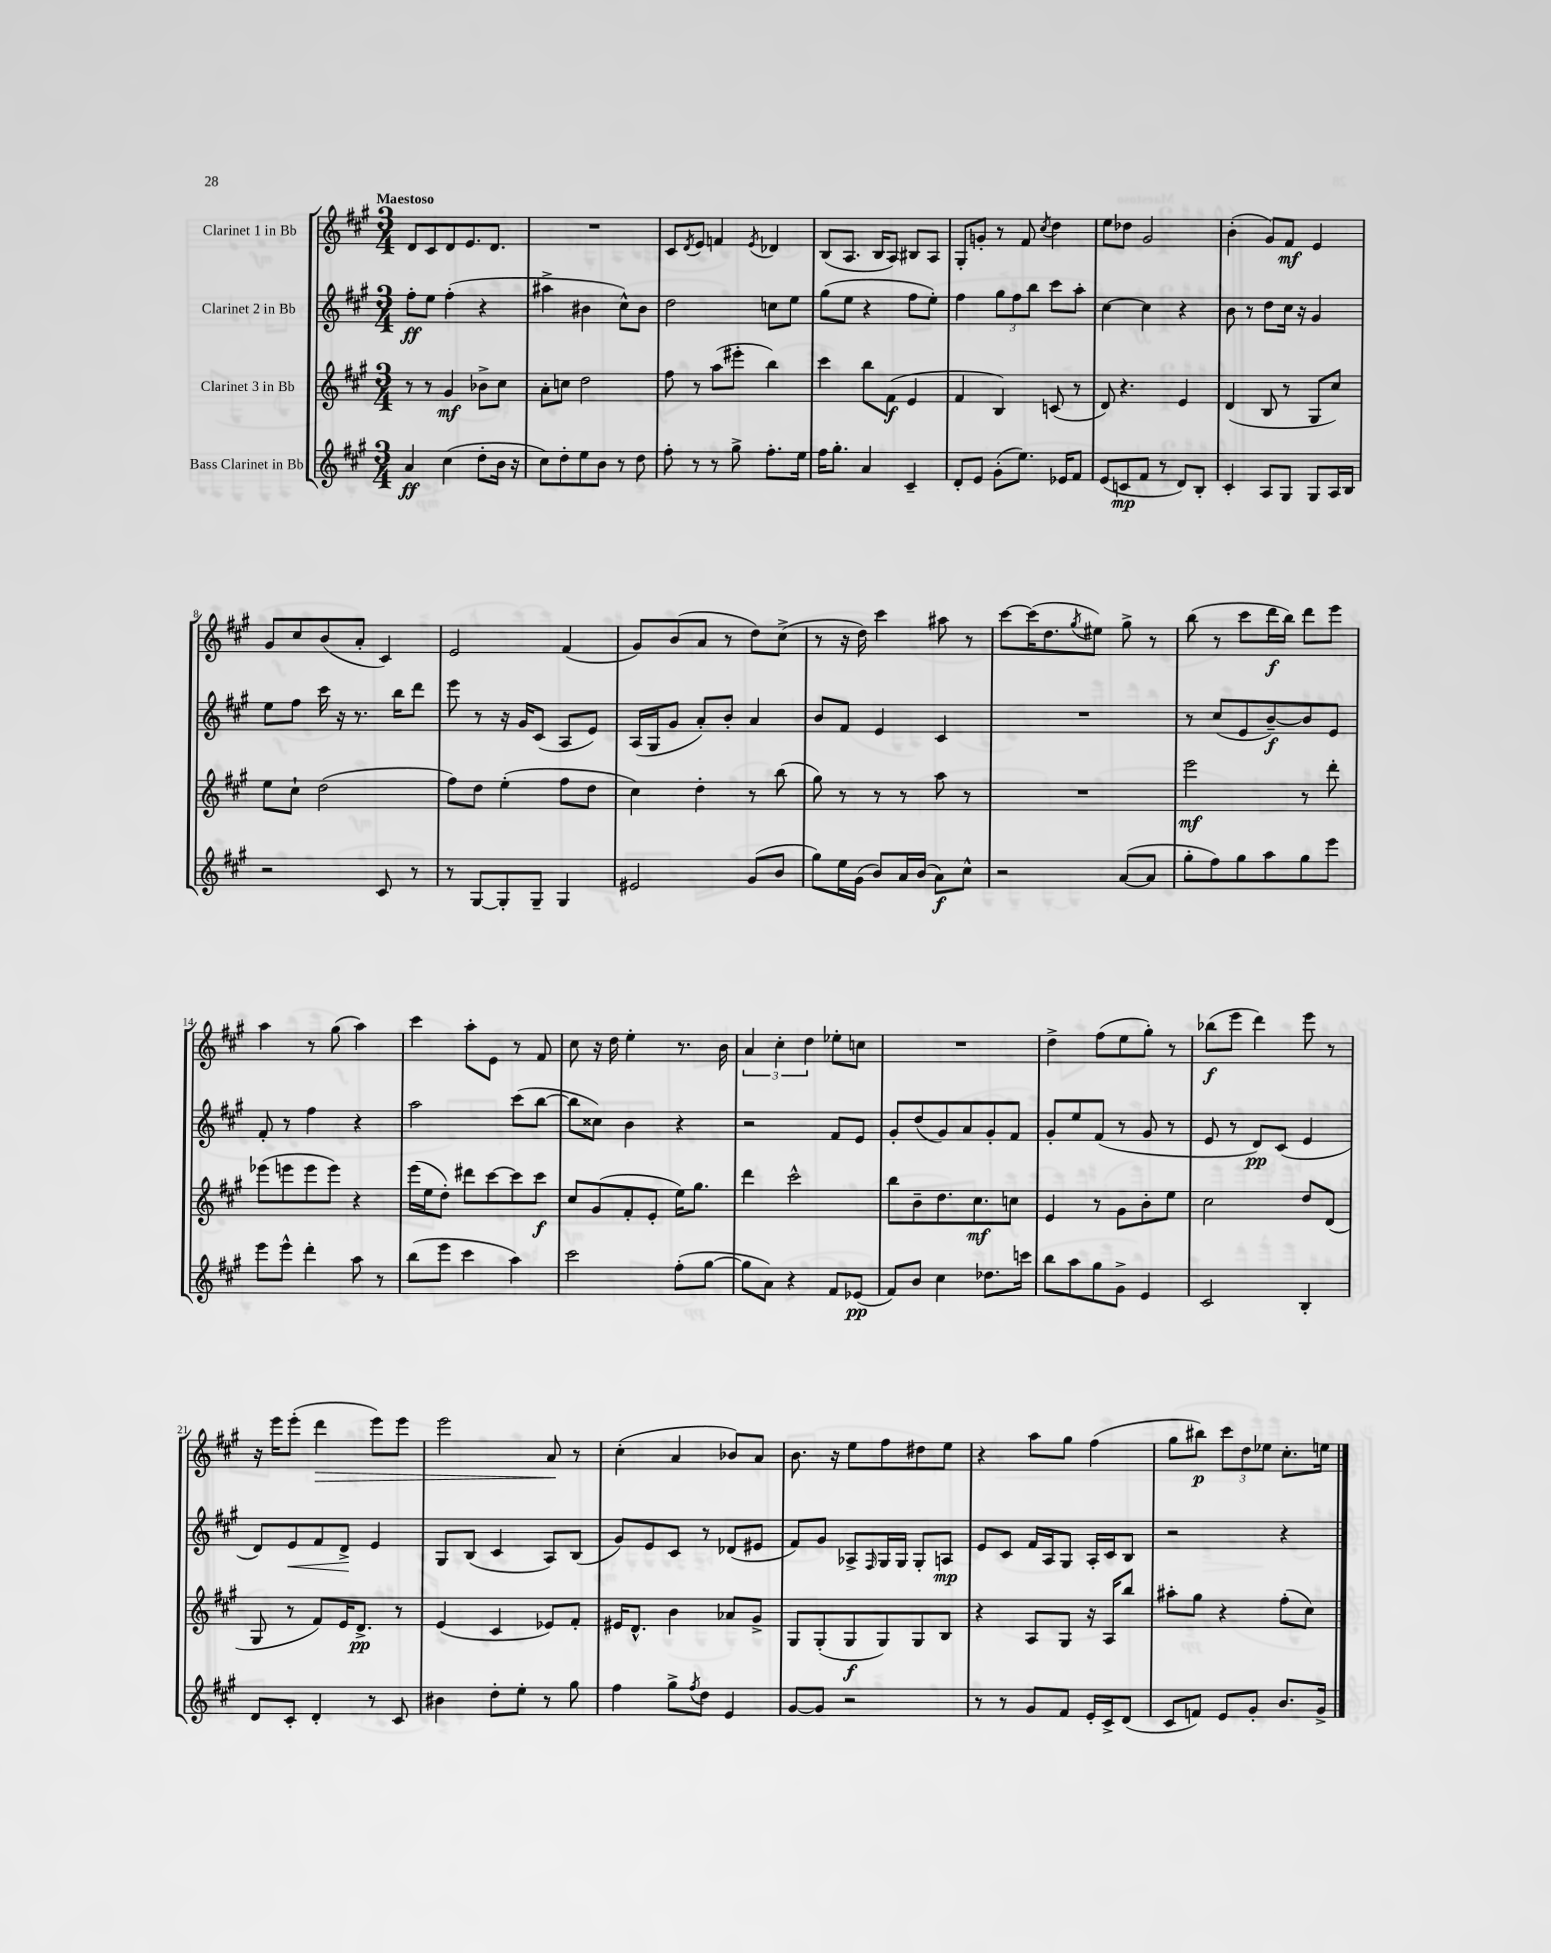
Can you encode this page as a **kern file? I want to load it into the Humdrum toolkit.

**kern	**kern	**kern	**kern
*staff4	*staff3	*staff2	*staff1
*clefG2	*clefG2	*clefG2	*clefG2
*k[f#c#g#]	*k[f#c#g#]	*k[f#c#g#]	*k[f#c#g#]
*M3/4	*M3/4	*M3/4	*M3/4
4a/	8r	8ff#'\L	8d/L
.	8r	8ee\J	8c#/
(4cc#\	4g#/	(4ff#'\	8d/
.	.	.	8.e/
8dd'\L	8b-^\L	4r	.
.	.	.	8.d/J
16b\Jk	8cc#\J	.	.
16r	.	.	.
=	=	=	=
8cc#\L)	8a'\L	4aa#^\	2.r
8dd'\	8cc\J	.	.
8ee\	2dd\	4b#\	.
8b\J	.	.	.
8r	.	8cc#^^\L)	.
8dd\	.	8b#\J	.
=	=	=	=
8ff#'\	8ff#\	2dd\	8c#/L
.	.	.	8qd/
8r	8r	.	8e/J
8r	(8aa\L	.	4f/
8gg#^\	8eee#'\J	.	.
.	.	.	8qe/
8.ff#'\L	4bb\)	8cc\L	4d-/
.	.	8ee\J	.
16ee\Jk	.	.	.
=	=	=	=
16ff#\LK	4ccc#\	(8gg#\L	(8B/L
8.gg#'\J	.	.	.
.	.	8ee\J	8.A/J
4a/	8bb\L	4r	.
.	.	.	16B/LK
.	(8f#\J	.	8A/J)
4c#~/	4e/	8ff#\L	8B#/L
.	.	8ee'\J)	8A/J
=	=	=	=
8d'/L	4f#/	4ff#\	8G#'/L
8e/J	.	.	8g'/J
(8g#'\L	4B/)	12gg#\L	8r
.	.	12ff#\	.
8.ee\J)	.	.	8f#/
.	.	12bb\J	.
.	.	.	8qcc#/
.	(8c/	8ccc#\L	4dd\
16e-/LK	.	.	.
8f#/J	8r	8aa'\J	.
=	=	=	=
(8e/L	8d/)	[4cc#\	8ee\L
8c/	4.r	.	8dd-\J
8f#/J	.	4cc#\]	2g#/
8r	.	.	.
8d/L)	4e/	4r	.
8B'/J	.	.	.
=	=	=	=
4c#'/	(4d/	8b\	(4b'\
.	.	8r	.
8A/L	8B/	8dd\L	8g#/L)
8G#/J	8r	16cc#\Jk	8f#/J
.	.	16r	.
8G#/L	8G#/L	4g#/	4e/
16A/L	8cc#/J)	.	.
16B/JJ	.	.	.
=	=	=	=
2r	8ee\L	8ee\L	8g#/L
.	8cc#`\J	8ff#\J	8cc#/
.	(2dd\	16ccc#\	(8b/
.	.	16r	.
.	.	8.r	8a'/J
8c#/	.	.	4c#/)
.	.	16bb\LK	.
8r	.	8ddd\J	.
=	=	=	=
8r	8ff#\L)	8eee\	2e/
[8G#/L	8dd\J	8r	.
8G#'/]	(4ee'\	16r	.
.	.	16g#/LK	.
8G#~/J	.	(8c#/J	.
4G#/	8ff#\L	8A/L	(4f#/
.	8dd\J	8e/J)	.
=	=	=	=
2e#/	4cc#\)	(16A/LL	8g#/L)
.	.	16G#/J	.
.	.	8g#/J	(8b/
.	4dd'\	8a'/L)	8a/J
.	.	8b'/J	8r
(8g#/L	8r	4a/	8dd\L)
8b/J	(8bb\	.	(8cc#^\J
=	=	=	=
8gg#\L)	8gg#\)	8b/L	8r
16ee\L	8r	8f#/J	16r
(16g#\JJ	.	.	16dd\)
8b/L)	8r	4e/	4ccc#\
16a/L	8r	.	.
(16b/JJ	.	.	.
8a\L)	8aa\	4c#/	8aa#\
8cc#^^\J	8r	.	8r
=	=	=	=
2r	2.r	2.r	[8ccc#\L
.	.	.	(16ccc#\]K
.	.	.	8.dd\
.	.	.	8qgg#/
.	.	.	8ee#\J)
([8a/L	.	.	8gg#^\
8a/]J	.	.	8r
=	=	=	=
8gg#'\L	2eee\	8r	(8bb\
8ff#\)	.	(8cc#/L	8r
8gg#\	.	8e/	8ccc#\L
8aa\	.	[8b~/)	16ddd\L
.	.	.	16bb\JJ)
8gg#\	8r	8b/]	8ddd\L
8eee\J	8ddd'\	8e/J	8eee\J
=	=	=	=
8eee\L	(8eee-\L	8f#'/	4aa\
8eee^^\J	8eee\	8r	.
4ddd'\	8eee\	4ff#\	8r
.	8eee\J)	.	(8gg#\
8aa\	4r	4r	4aa\)
8r	.	.	.
=	=	=	=
(8bb\L	(16eee\LL	2aa\	4ccc#\
.	16ee\J	.	.
8eee\J	8dd'\J)	.	.
4ccc#\	8ddd#\L	.	8aa'\L
.	[8ccc#\	.	8e\J
4aa\)	8ccc#\]	(8ccc#\L	8r
.	8ccc#\J	[8bb\J	8f#/
=	=	=	=
2ccc#\	8cc#/L	8bb\]L	8cc#\
.	(8g#/	8cc##\J)	16r
.	.	.	16dd\
.	8f#'/	4b\	4ee'\
.	8e'/J	.	.
(8ff#'\L	16ee\LK)	4r	8.r
.	8.gg#\J	.	.
[8gg#\J	.	.	.
.	.	.	16b\
=	=	=	=
8gg#\]L	4ddd\	2r	6a/
8a\J)	.	.	.
.	.	.	6cc#'\
4r	2ccc#^^\	.	.
.	.	.	6dd\
8f#/L	.	8f#/L	8ee-'\L
(8e-/J	.	8e/J	8cc\J
=	=	=	=
8f#/L)	8bb\L	8g#'/L	2.r
8b/J	8b~\	(8dd/	.
4cc#\	8.dd\	8g#/)	.
.	.	8a/	.
.	8.cc#\	.	.
8.dd-\L	.	8g#'/	.
.	8cc\J	8f#/J	.
16ccc\Jk	.	.	.
=	=	=	=
8bb\L	4e/	8g#'/L	4dd^\
8aa\	.	8ee/	.
8gg#\	8r	(8f#/J	(8ff#\L
8g#^\J	8g#\L	8r	8ee\
4e/	8b'\	8g#/	8gg#'\J)
.	8ee\J	8r	8r
=	=	=	=
2c#/	2cc#\	8e/	(8bb-\L
.	.	8r	8eee\J
.	.	8d/L)	4ddd\)
.	.	(8c#/J	.
4B'/	8dd/L	4e/	8eee\
.	(8d/J	.	8r
=	=	=	=
8d/L	8G#/	8d/L)	16r
.	.	.	16eee\LK
8c#'/J	8r	8e/	(8eee'\J
4d'/	8f#/L)	8f#/	4ddd\
.	16e/K	8d^/J	.
.	8.d^/J	.	.
8r	.	4e/	8eee\L)
8c#/	8r	.	8eee\J
=	=	=	=
4b#\	(4e/	8G#/L	2eee\
.	.	(8B/J	.
8dd'\L	4c#/	4c#/	.
8ee'\J	.	.	.
8r	8e-/L)	8A/L)	8a/
8gg#\	8f#'/J	(8B/J	8r
=	=	=	=
4ff#\	16e#/LK	8g#/L)	(4cc#'\
.	8.d^^/J	.	.
.	.	8e/	.
8gg#^\L	4b\	8c#/J	4a/
8qff#/	.	.	.
8dd\J	.	8r	.
4e/	8a-/L	(8d-/L	8b-/L)
.	8g#^/J	8e#/J	8a/J
=	=	=	=
[8g#/L	8G#/L	8f#/L)	8.b\
8g#/]J	(8G#'/	8g#/J	.
.	.	.	16r
2r	8G#/	8A-^/L	8ee\L
.	.	16qqF#/	.
.	8G#/)	16G#/L	8ff#\
.	.	16G#/JJ	.
.	8G#/	8G#'/L	8dd#\
.	8B/J	8A/J	8ee\J
=	=	=	=
8r	4r	8e/L	4r
8r	.	8c#/J	.
8g#/L	8A/L	16f#/LL	8aa\L
.	.	16A/J	.
8f#/J	8G#/J	8G#/J	8gg#\J
16e'/LL	16r	16A'/LL	(4ff#\
16c#^/J	16A/LK	16c#/J	.
(8d/J	8bb/J	8B/J	.
=	=	=	=
8c#/L	8aa#'\L	2r	8gg#\L
8f/J)	8gg#\J	.	8bb#\J)
8e/L	4r	.	12ccc#\L
.	.	.	12dd\
8g#'/J	.	.	.
.	.	.	12ee-\J
8.b/L	(8ff#'\L	4r	8.cc#'\L
.	8cc#\J)	.	.
16g#^/Jk	.	.	16ee\Jk
==	==	==	==
*-	*-	*-	*-
